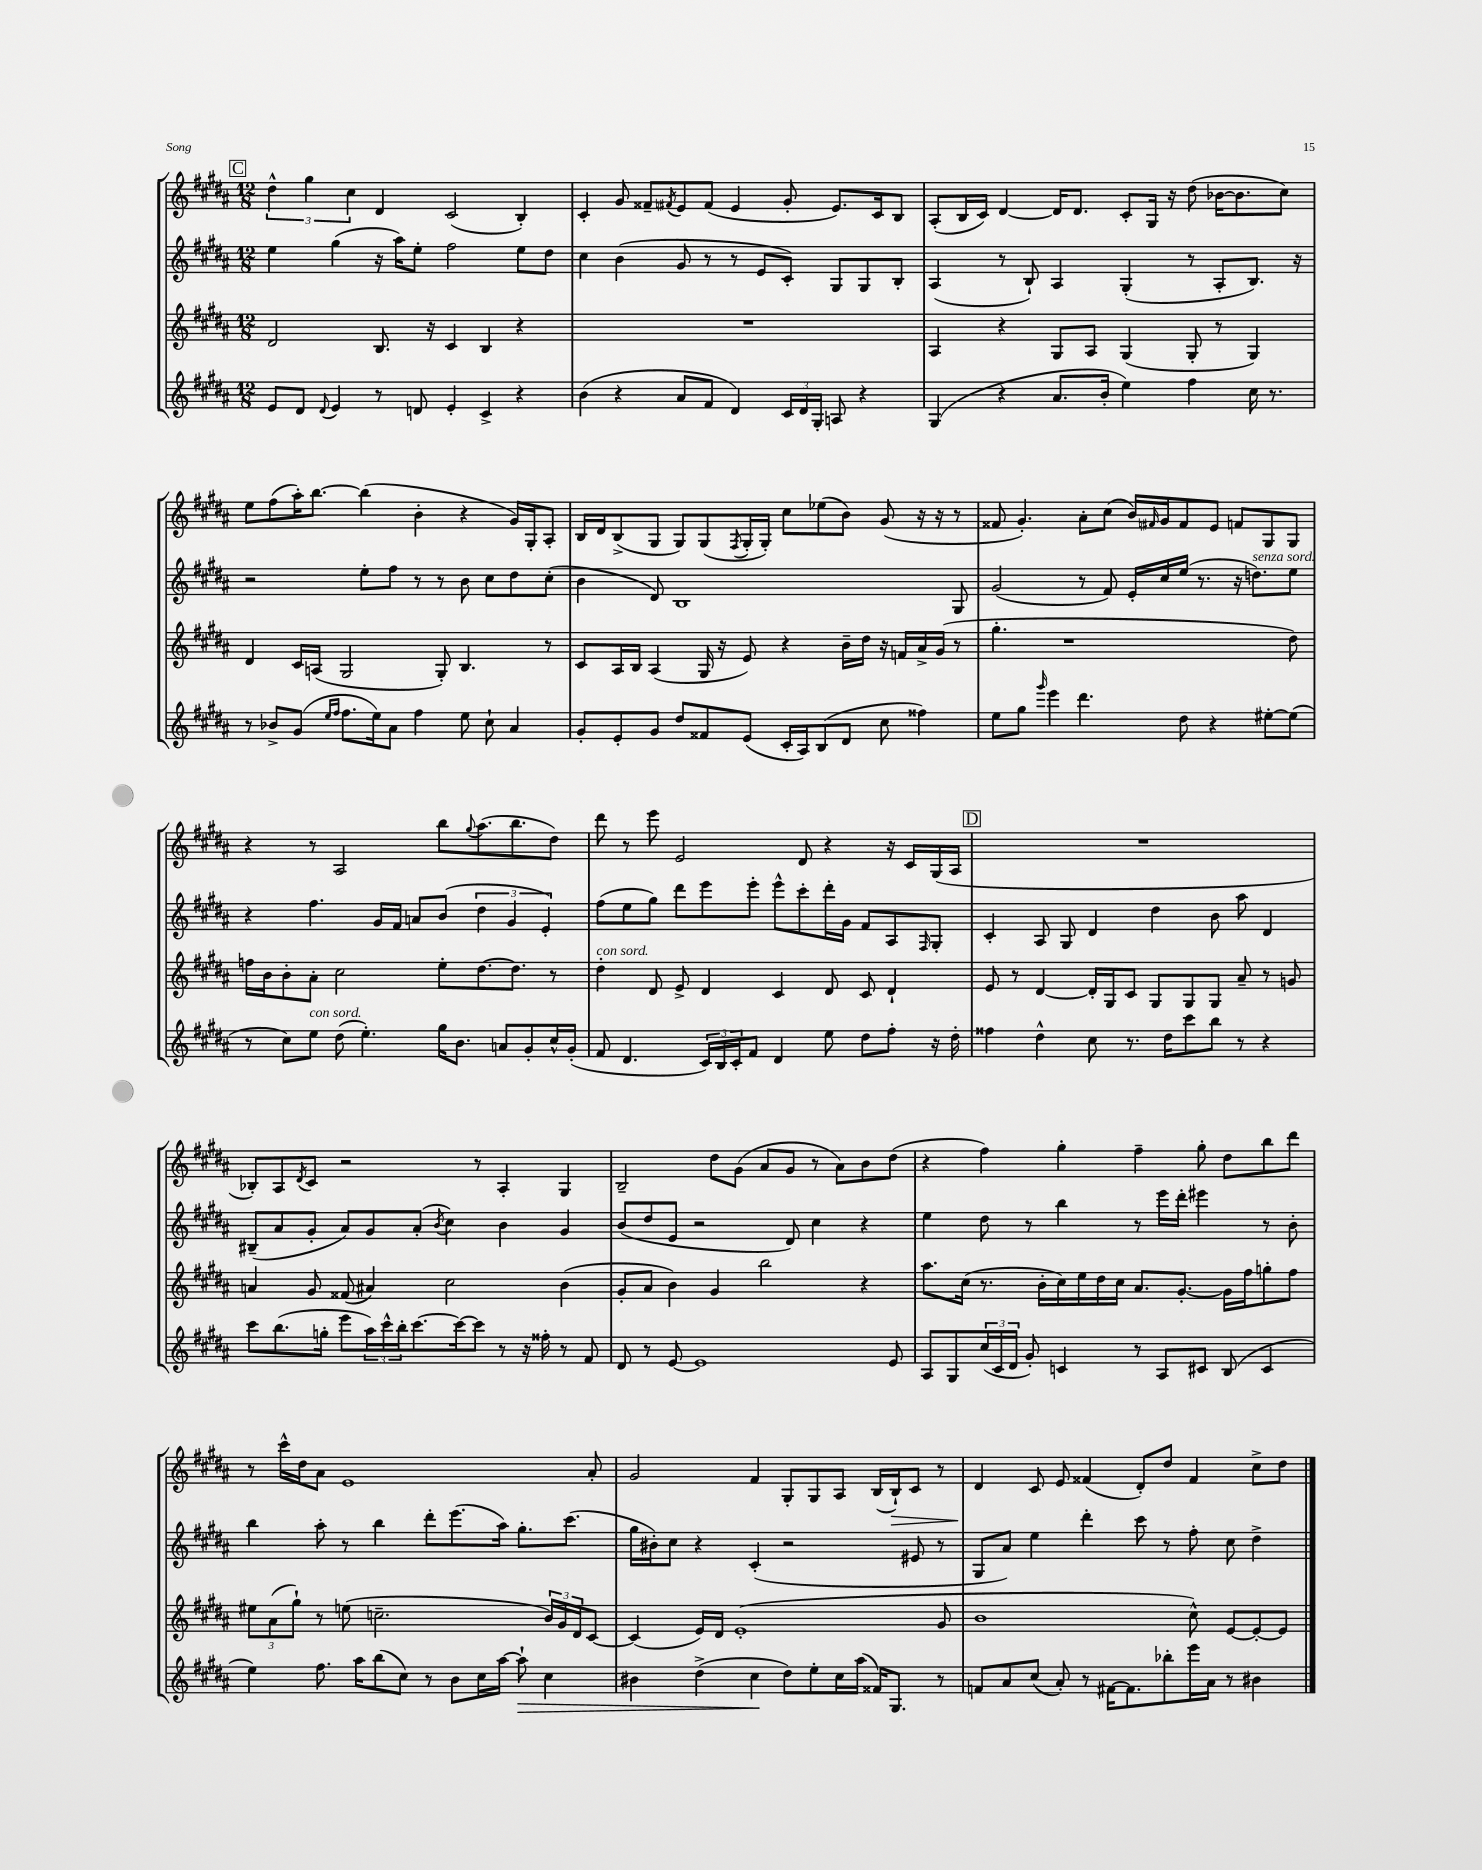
<<
\new StaffGroup <<
\new Staff = "s0" {
    \clef treble \key b \major \numericTimeSignature \time 12/8
    \mark \markup { \box "C" } \tuplet 3/2 { dis''4-^ gis''4 cis''4 } dis'4 cis'2( b4-.) |
    cis'4-. gis'8 fisis'8-- \acciaccatura { fis'8 } e'8 fis'8( e'4 gis'8-. e'8.) cis'16 b8 |
    ais8-.( b16 cis'16) dis'4~ dis'16 dis'8. cis'8-. gis16 r16 dis''8( bes'16~ bes'8. cis''8) |
    e''8 fis''8( ais''16-.) b''8.~ b''4( b'4-. r4 gis'16) gis16-. ais8-. |
    b16 dis'16 b8->( gis8 gis8) gis8( \acciaccatura { fis8 } gis16-. gis16-.) cis''8 ees''8( b'8) gis'8( r16 r16 r8 |
    fisis'8 gis'4.-.) ais'8-. cis''8( b'16) \grace { fis'16 } gis'16 fis'8 e'8 f'8 gis8 gis8 |
    r4 r8 ais2 b''8 \appoggiatura { gis''8 } ais''8.( b''8. dis''8) |
    dis'''8 r8 e'''8 e'2 dis'8 r4 r16 cis'16 gis16( ais16 |
    \mark \markup { \box "D" } R1. |
    bes8-.) ais8 \acciaccatura { dis'8 } cis'8 r2 r8 ais4-. gis4 |
    b2-- dis''8 gis'8( ais'8 gis'8 r8 ais'8) b'8 dis''8( |
    r4 fis''4) gis''4-. fis''4-- gis''8-. dis''8 b''8 dis'''8 |
    r8 cis'''16-^ dis''16 ais'8 e'1 ais'8-. |
    gis'2 fis'4 gis8-. gis8 ais8 b16( b16-!\>) cis'8 r8 |
    dis'4\! cis'8 e'8 fisis'4( dis'8-.) dis''8 fisis'4 cis''8-> dis''8 \bar "|." |
}
\new Staff = "s1" {
    \clef treble \key b \major \numericTimeSignature \time 12/8
    \mark \markup { \box "C" } e''4 gis''4( r16 ais''16) e''8-. fis''2 e''8 dis''8 |
    cis''4 b'4( gis'8 r8 r8 e'8 cis'8-.) gis8 gis8 b8-. |
    ais4( r8 b8-!) ais4 gis4-.( r8 ais8-. b8.) r16 |
    r2 e''8-. fis''8 r8 r8 b'8 cis''8 dis''8 cis''8-.( |
    b'4 dis'8) b1 gis8 |
    gis'2( r8 fis'8) e'16-. cis''16 e''16( r8. r16 d''8.^\markup { \italic "senza sord." }) e''8 |
    r4 fis''4. gis'16 fis'16 a'8 b'8( \tuplet 3/2 { dis''4 gis'4 e'4-.) } |
    fis''8( e''8 gis''8) dis'''8 e'''8 e'''8-. e'''8-^ cis'''8-. dis'''16-. gis'16 fis'8 ais8 \grace { fis16 } gis8-. |
    \mark \markup { \box "D" } cis'4-. ais8 gis8 dis'4 dis''4 b'8 ais''8 dis'4 |
    bis8--( ais'8 gis'8-. ais'8) gis'8 ais'8-.( \acciaccatura { b'8 } cis''4) b'4 gis'4 |
    b'8( dis''8 e'8 r2 dis'8) cis''4 r4 |
    e''4 dis''8 r8 b''4 r8 e'''16 dis'''16-. eis'''4 r8 b'8-. |
    b''4 ais''8-. r8 b''4 dis'''8-. e'''8.( ais''16) gis''8.-. cis'''8.( |
    gis''16 bis'16-.) cis''8 r4 cis'4-.( r2 eis'8 r8 |
    gis8 ais'8) e''4 dis'''4-. cis'''8 r8 fis''8-. cis''8 dis''4-> \bar "|." |
}
\new Staff = "s2" {
    \clef treble \key b \major \numericTimeSignature \time 12/8
    \mark \markup { \box "C" } dis'2 b8. r16 cis'4 b4 r4 |
    R1. |
    ais4 r4 gis8 ais8 gis4( gis8-. r8 gis4) |
    dis'4 cis'16 a16( gis2 gis8-.) b4. r8 |
    cis'8 ais16 b16 ais4( gis16 r16 e'8) r4 b'16-- dis''16 r16 f'16 ais'16-> gis'16( r8 |
    gis''4.-. r1 dis''8) |
    f''16 b'16 b'8-. ais'8-. cis''2 e''8-. dis''8.~ dis''8. r8 |
    dis''4-.^\markup { \italic "con sord." } dis'8 e'8-> dis'4 cis'4 dis'8 cis'8 dis'4-! |
    \mark \markup { \box "D" } e'8 r8 dis'4~ dis'16-. gis16 cis'8 gis8 gis8 gis8 ais'8-- r8 g'8 |
    a'4 gis'8 fisis'8( ais'4) cis''2 b'4( |
    gis'8-. ais'8 b'4) gis'4 b''2 r4 |
    ais''8. cis''16( r8. b'16-. cis''16) e''16 dis''16 cis''16 ais'8. gis'8.~-. gis'16 fis''16 g''8-. fis''8 |
    \tuplet 3/2 { eis''8 ais'8( gis''8-!) } r8 e''8( c''2.-- \tuplet 3/2 { b'16) gis'16 dis'16 } cis'8~ |
    cis'4( e'16) dis'16 e'1-.( gis'8 |
    b'1 cis''8-^) e'8~ e'8~-. e'8 \bar "|." |
}
\new Staff = "s3" {
    \clef treble \key b \major \numericTimeSignature \time 12/8
    \mark \markup { \box "C" } e'8 dis'8 \appoggiatura { dis'8 } e'4 r8 d'8 e'4-. cis'4-> r4 |
    b'4( r4 ais'8 fis'8 dis'4) \tuplet 3/2 { cis'16 dis'16 gis16-. } a8 r4 |
    gis4( r4 ais'8. b'16-. e''4) fis''4 cis''16 r8. |
    r8 bes'8-> gis'8( \grace { e''16 fis''16 } fis''8. e''16) ais'8 fis''4 e''8 cis''8-! ais'4 |
    gis'8-. e'8-. gis'8 dis''8 fisis'8 e'8( cis'16-. ais16) b8( dis'8 cis''8 fisis''4) |
    e''8 gis''8 \grace { gis'''16 } e'''4 dis'''4. dis''8 r4 eis''8~-. eis''8( |
    r8 cis''8) e''8^\markup { \italic "con sord." } dis''8( e''4.-.) gis''16 b'8. a'8 gis'8-. cis''16-^ gis'16-.( |
    fis'8 dis'4. \tuplet 3/2 { cis'16) b16 cis'16-. } fis'8 dis'4 e''8 dis''8 fis''8-. r16 dis''16-. |
    \mark \markup { \box "D" } fisis''4 dis''4-^ cis''8 r8. dis''16 cis'''8 b''8 r8 r4 |
    cis'''8 b''8.( g''16-. e'''8 \tuplet 3/2 { ais''16) cis'''16-^ b''16-. } cis'''8.~ cis'''16~ cis'''8 r8 r16 fisis''16-. r8 fis'8 |
    dis'8 r8 e'8~ e'1 e'8 |
    ais8 gis8 \tuplet 3/2 { cis''16( cis'16 dis'16 } gis'8-.) c'4 r8 ais8 cis'8 b8( cis'4 |
    e''4) fis''8. ais''16 b''8( cis''8) r8 b'8 cis''16 ais''16~ ais''8-!\> cis''4 |
    bis'4 dis''4->( cis''4\! dis''8) e''8-. cis''16 ais''16( fisis'16) gis8. r8 |
    f'8 ais'8 cis''8( ais'8-.) r8 fis'16~ fis'8. bes''8-. e'''16 ais'16 r8 bis'4 \bar "|." |
}
>>
>>
\layout { \context { \Score \remove "Bar_number_engraver" } }
